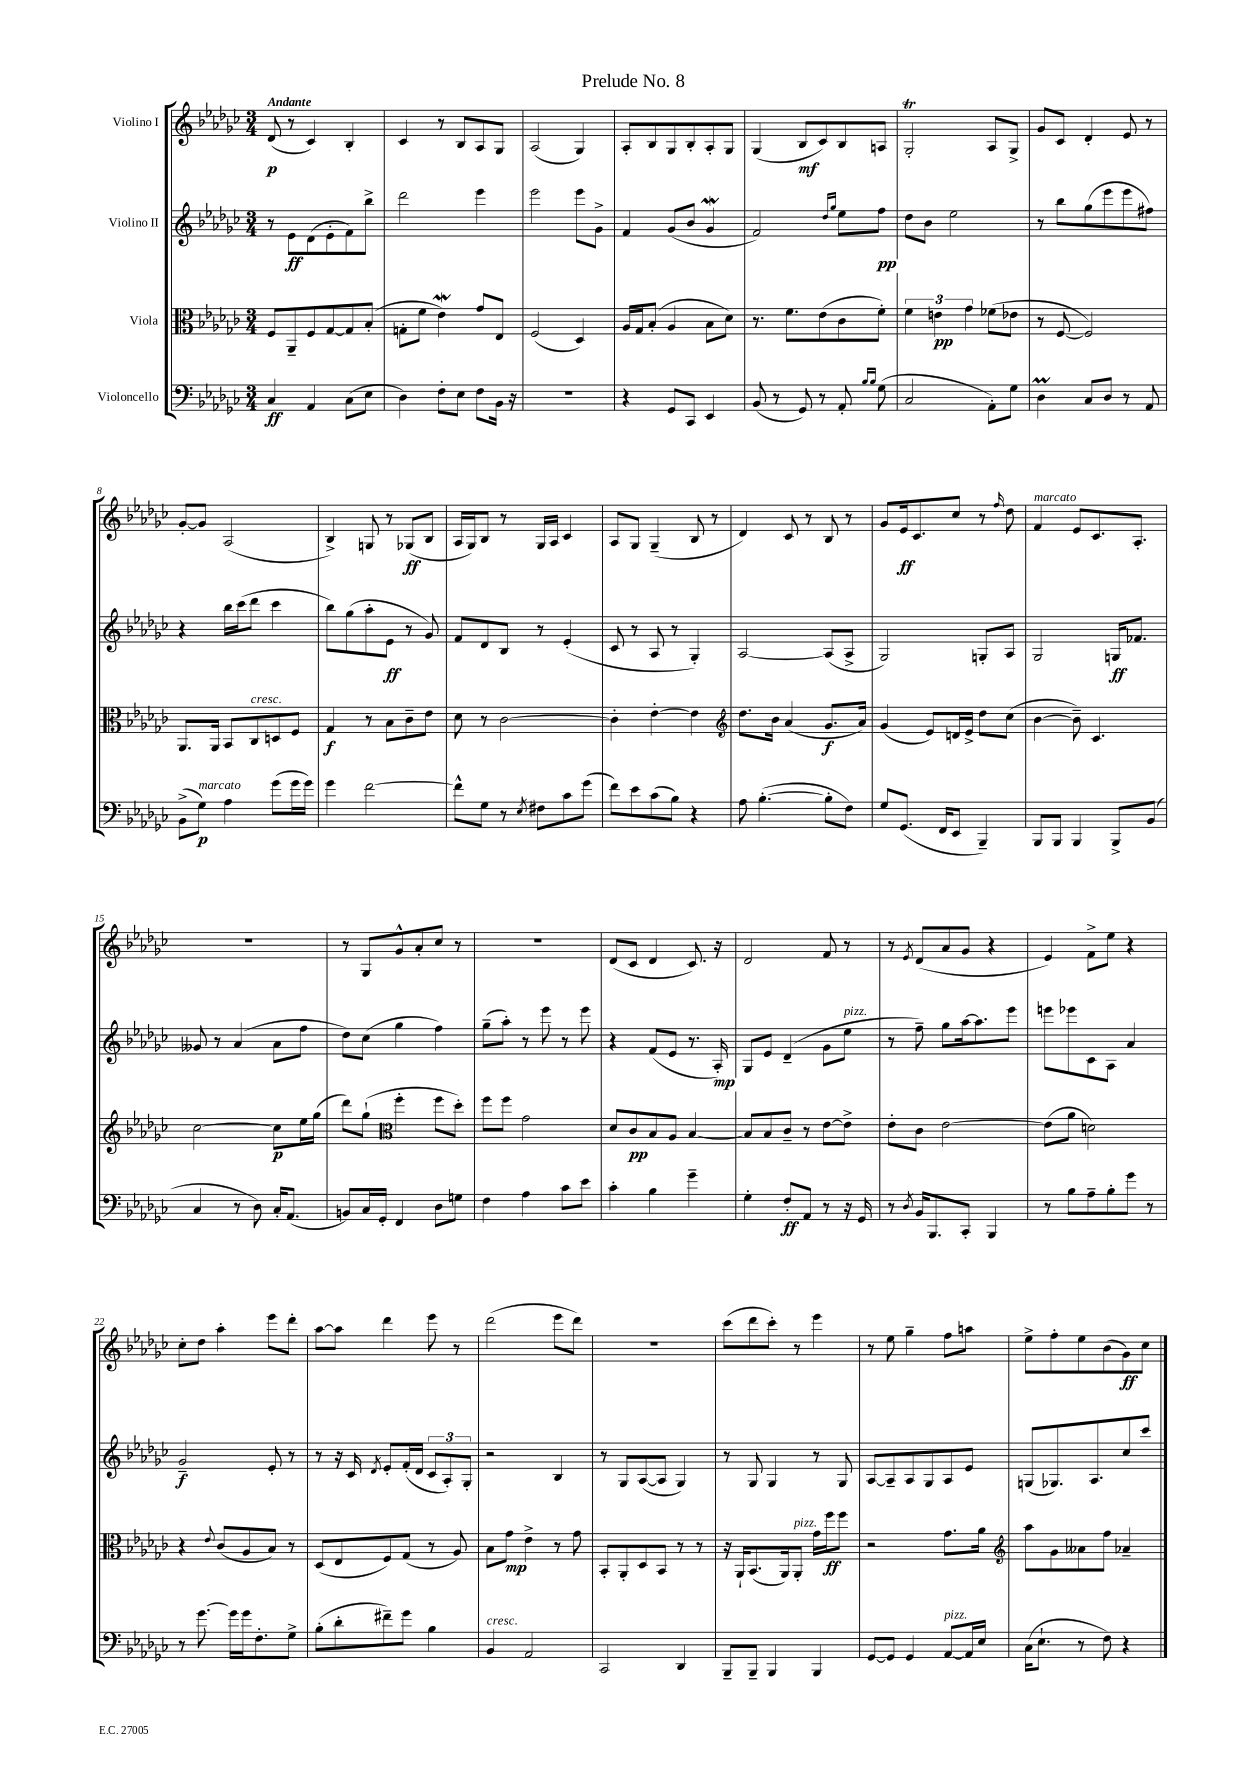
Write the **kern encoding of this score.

**kern	**kern	**kern	**kern
*staff4	*staff3	*staff2	*staff1
*clefF4	*clefC3	*clefG2	*clefG2
*k[b-e-a-d-g-c-]	*k[b-e-a-d-g-c-]	*k[b-e-a-d-g-c-]	*k[b-e-a-d-g-c-]
*M3/4	*M3/4	*M3/4	*M3/4
4C-	8F	8r	(8d-
.	8AA-~	8e-	8r
4AA-	8F	(8d-	4c-)
.	[8G-	8e-'	.
(8C-	8G-]	8f)	4B-'
8E-	(8B-'	8bb-^	.
=	=	=	=
4D-)	8G'	2ddd-	4c-
.	8f	.	.
8F'	4e-)	.	8r
8E-	.	.	8B-
8F	8g-	4eee-	8A-
16BB-	8E-	.	8G-
16r	.	.	.
=	=	=	=
2.r	(2F	2eee-	(2A-
.	4D-)	8eee-	4G-)
.	.	8g-^	.
=	=	=	=
4r	16A-	4f	8A-'
.	16G-	.	.
.	(8B-'	.	8B-
8GG-	4A-	(8g-	8G-
8CC-	.	8b-	8B-'
4EE-	8B-	4g-	8A-'
.	8d-)	.	8G-
=	=	=	=
(8BB-	8.r	2f)	(4G-
8r	.	.	.
.	8.f	.	.
8GG-)	.	.	8B-
8r	(8e-	.	8c-)
.	.	16qqdd-	.
.	.	16qqgg-	.
8AA-'	8c-	8ee-	8B-
16qqB-	.	.	.
16qqB-	.	.	.
(8G-	8f')	8ff	8A
=	=	=	=
2C-	6f	8dd-	2G-'
.	.	8b-	.
.	6e	.	.
.	.	2ee-	.
.	6g-	.	.
8AA-')	(8f-	.	8A-
8G-	8e-	.	8G-^
=	=	=	=
4D-	8r	8r	8g-
.	[8F	8bb-	8c-
8C-	2F])	(8gg-	4d-'
8D-	.	8eee-	.
8r	.	8eee-	8e-
8AA-	.	8ff#)	8r
=	=	=	=
(8BB-^	8.AA-	4r	[8g-'
8G-)	.	.	8g-]
.	16AA-	.	.
4A-	8BB-	16bb-	(2A-
.	.	(16ccc-	.
.	8C-	8ddd-	.
(8g-	8D	4ccc-	.
16g-	8F	.	.
16g-)	.	.	.
=	=	=	=
4g-	4G-	8bb-)	4B-^)
.	.	(8gg-	.
[2f	8r	8aa-'	8G
.	8B-	8e-	8r
.	8c-~	8r	(8G-
.	8e-	8g-)	8B-
=	=	=	=
8f^^]	8d-	8f	16A-
.	.	.	16G-)
8G-	8r	8d-	8B-
8r	[2c-	8B-	8r
8qE-	.	.	.
8F#	.	8r	16G-
.	.	.	16A-
8c-	.	(4e-'	4c-
(8g-	.	.	.
=	=	=	=
8f)	4c-']	8c-	8A-
8e-	.	8r	8G-
(8c-	[4e-'	8A-	(4G-~
8B-)	.	8r	.
4r	4e-]	4G-')	8B-
.	.	.	8r
=	=	=	=
*	*clefG2	*	*
8A-	8.dd-	[2A-	4d-)
([4.B-'	.	.	.
.	16b-	.	.
.	(4a-	.	8c-
.	.	.	8r
8B-']	8.g-	(8A-]	8B-
8F)	.	8A-^	8r
.	16a-)	.	.
=	=	=	=
8G-	(4g-	2G-)	8g-
(8.GG-	.	.	16e-
.	.	.	8.c-
.	8e-)	.	.
16FF	.	.	.
8EE-	16d	.	8cc-
.	16e-^	.	.
4BBB-~)	8dd-	8G'	8r
.	.	.	16qqff
.	(8cc-	8A-	8dd-
=	=	=	=
8BBB-	[4b-	2G-	4f
8BBB-	.	.	.
4BBB-	8b-~])	.	8e-
.	4.c-	.	8.c-
8BBB-^	.	16G	.
.	.	8.f-	8.A-'
(8BB-	.	.	.
=	=	=	=
4C-	[2cc-	8g--	2.r
.	.	8r	.
8r	.	(4a-	.
8D-)	.	.	.
16C-'	8cc-]	8a-	.
(8.AA-	.	.	.
.	16ee-	8ff	.
.	(16gg-	.	.
=	=	=	=
8BB)	8ddd-)	8dd-)	8r
16C-	(8gg-`	(8cc-	8G-
16GG-'	.	.	.
*	*clefC3	*	*
4FF	4ff'	4gg-	8g-^^
.	.	.	8a-'
8D-	8ff	4ff)	8cc-
8G	8dd-')	.	8r
=	=	=	=
4F	8ff	(8gg-~	2.r
.	8ff	8aa-')	.
4A-	2g-	8r	.
.	.	8eee-	.
8c-	.	8r	.
8e-	.	8eee-	.
=	=	=	=
4c-'	8d-	4r	(8d-
.	8c-	.	8c-
4B-	8B-	(8f	4d-
.	8A-	8e-	.
4g-~	[4B-	8.r	8.c-)
.	.	16A-')	16r
=	=	=	=
4G-'	8B-]	8G-	2d-
.	8B-	8e-	.
8F'	8c-~	(4d-~	.
8AA-	8r	.	.
8r	[8e-	8g-	8f
16r	8e-^]	8ee-	8r
16GG-	.	.	.
=	=	=	=
8r	8e-'	8r	8r
8qD-	.	.	8qe-
16BB-	8c-	8ff~)	(8d-
8.BBB-	.	.	.
.	[2e-	8gg-	8a-
8CC-'	.	[16aa-	8g-
.	.	8.aa-]	.
4BBB-	.	.	4r
.	.	8eee-	.
=	=	=	=
8r	(8e-]	8eee	4e-)
8B-	8a-	8eee-	.
8A-~	2d)	8c-	8f^
8B-'	.	8A-	8ee-
8g-	.	4a-	4r
8r	.	.	.
=	=	=	=
8r	4r	2g-~	8cc-'
[8.g-	.	.	8dd-
.	8qqe-	.	.
.	(8c-	.	4aa-'
16g-]	.	.	.
16g-	8A-	.	.
8.F'	.	.	.
.	8B-)	8e-'	8eee-
8G-^	8r	8r	8ddd-'
=	=	=	=
(8B-'	(8D-	8r	[8aa-
8d-'	8E-	16r	8aa-]
.	.	16c-	.
.	.	8qd-	.
8f#~)	8F)	8e-'	4ddd-
8g-	(8G-	(16f'	.
.	.	16d-	.
4B-	8r	12c-	8eee-
.	.	12A-')	.
.	8A-)	.	8r
.	.	12G-'	.
=	=	=	=
4BB-	8B-	2r	(2ddd-
.	8g-	.	.
2AA-	4e-^	.	.
.	8r	4B-	8eee-
.	8g-	.	8ddd-)
=	=	=	=
2CC-	8BB-'	8r	2.r
.	8AA-'	8G-	.
.	8D-	([8A-	.
.	8BB-	8A-]	.
4DD-	8r	4G-)	.
.	8r	.	.
=	=	=	=
8BBB-~	16r	8r	(8ccc-
.	16AA-`	.	.
8BBB-~	(8.BB-	8G-	8ddd-
4BBB-	.	4G-	8ccc-')
.	16AA-)	.	.
.	8AA-'	.	8r
4BBB-	16g-	8r	4eee-
.	16ff	.	.
.	8ff	8G-	.
=	=	=	=
[8GG-	2r	[8A-	8r
8GG-]	.	8A-~]	8ee-
4GG-	.	8A-	4gg-~
.	.	8G-	.
[8AA-	8.g-	8A-	8ff
16AA-]	.	8e-	8aa
16E-	16a-	.	.
=	=	=	=
*	*clefG2	*	*
(16C-	8aa-	(8G	8ee-^
8.E-`	.	.	.
.	8g-	8.G-)	8ff'
8r	8a--	.	8ee-
.	.	8.A-	.
8F)	8ff	.	(8b-
4r	4a-~	8cc-	8g-)
.	.	8ccc-	8cc-
==	==	==	==
*-	*-	*-	*-
